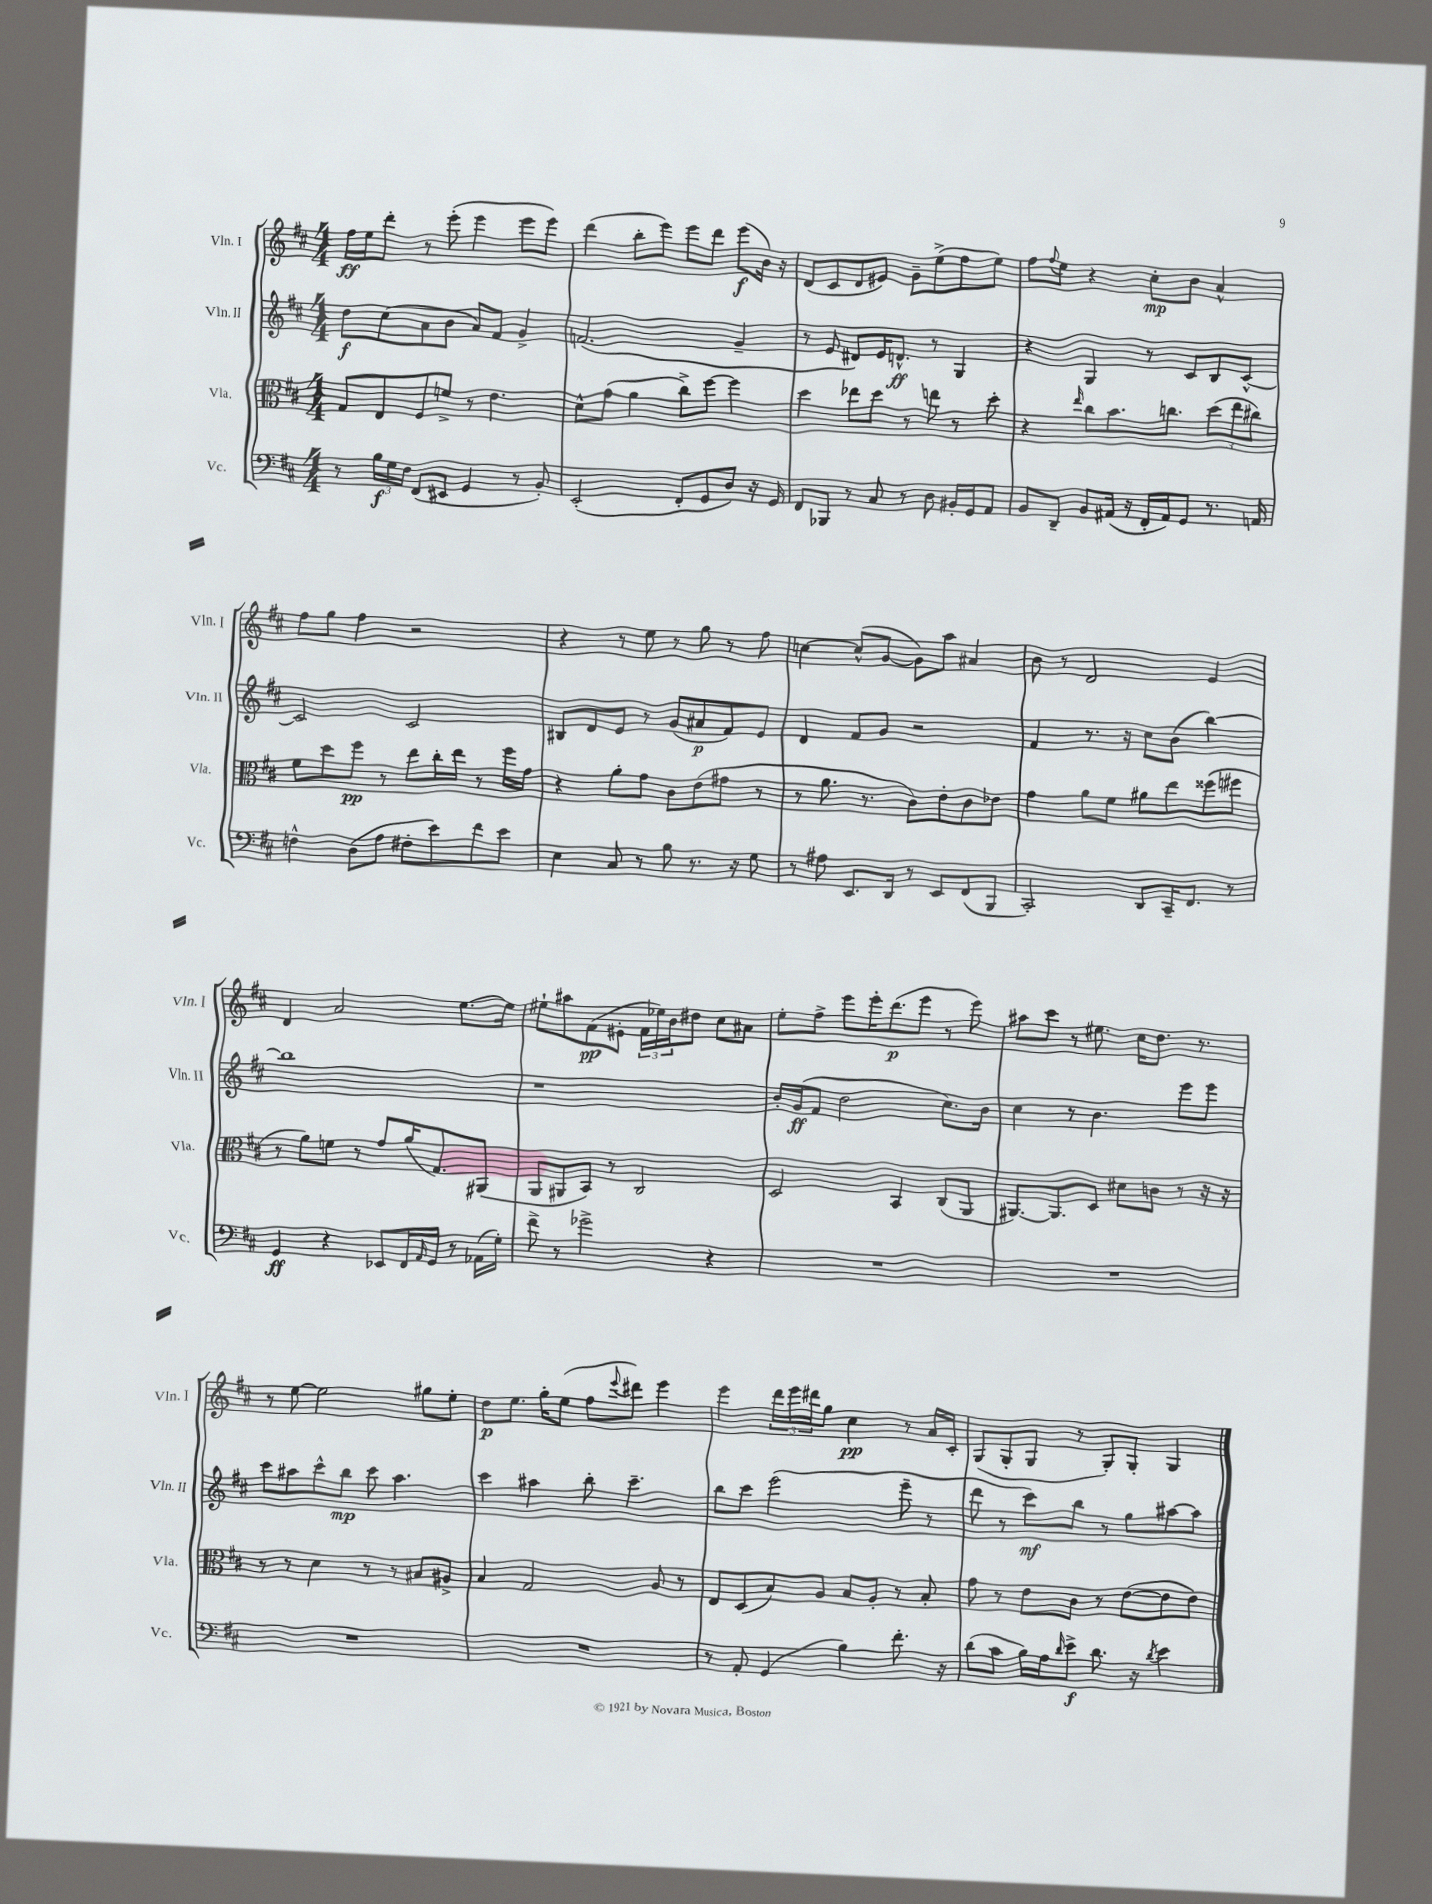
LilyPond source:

<<
\new StaffGroup <<
\new Staff = "s0" \with { instrumentName = "Vln. I" shortInstrumentName = "Vln. I" } {
    \clef treble \key d \major \numericTimeSignature \time 4/4
    fis''16\ff e''16 d'''8-. r8 e'''8-.( e'''4 e'''8 e'''8) |
    d'''4( b''8-. e'''8) e'''8 d'''8 e'''8\f( b'16) r16 |
    d'8( cis'8 d'8 eis'8) g'8-- e''8->( fis''8 e''8) |
    fis''8 \appoggiatura { fis''8 } e''8 r4 cis''8-.\mp b'8 a'4-^ |
    fis''8 g''8 fis''4 r2 |
    r4 r8 e''8 r8 g''8 r8 fis''8 |
    c''4~ c''8-^( g'8~ g'8) a''8 ais'4 |
    b'8 r8 d'2 e'4 |
    d'4 a'2 e''8.~ e''16 |
    eis''8-! ais''8 fis'8\pp( eis'8-. \tuplet 3/2 { fis'16 ees''16) b'16 } dis''8 cis''8 ais'8 |
    e''8-. fis''8-> e'''8 e'''16-. d'''8.\p( e'''8 r8 e'''8) |
    ais''8 cis'''8 r8 eis''8. cis''16 d''8. r8. |
    r8 e''8~ e''2 gis''8 e''8-. |
    d''8\p e''8. g''16-. e''8( fis''8 \appoggiatura { e'''8 } dis'''8) e'''4 |
    e'''4 \tuplet 3/2 { d'''16 e'''16 dis'''16 } g''8 cis''4\pp r8 a'16 cis'16-. |
    g8( g8-. g8 r8 g8-.) g8-. g4 \bar "|." |
}
\new Staff = "s1" \with { instrumentName = "Vln. II" shortInstrumentName = "Vln. II" } {
    \clef treble \key d \major \numericTimeSignature \time 4/4
    d''8\f cis''8( a'8 b'8 a'8) fis'8 g'4-> |
    f'2.( g'4-- |
    r8 e'8 dis'8) e'16 d'8.-^\ff r8 g4 |
    r4 g4 r8 cis'8 b8 cis'8~-^ |
    cis'2 cis'2 |
    bis8 d'8 e'8 r8 g'8( ais'8\p fis'8) e'8 |
    d'4 fis'8 g'8 r2 |
    fis'4 r8. r16 cis''8 b'8( b''4~) |
    b''1 |
    r1 |
    b'16-. g'16\ff( fis'8 d''2 cis''8.) b'16 |
    cis''4 r8 b'4. e'''8 e'''8 |
    cis'''8 ais''8 cis'''8-^ b''8\mp cis'''8 ais''4. |
    cis'''4 ais''4 b''8-. cis'''4.-- |
    b''8 cis'''8 e'''2( e'''8-- r8 |
    d'''8 r8 cis'''8\mf) b''8 r8 g''8 ais''8~ ais''8 \bar "|." |
}
\new Staff = "s2" \with { instrumentName = "Vla." shortInstrumentName = "Vla." } {
    \clef alto \key d \major \numericTimeSignature \time 4/4
    g8 e8 fis8 f'8-> r8 e'4. |
    d'8-^ g'8( a'4 cis''8->) fis''8~ fis''4 |
    d''4 ees''8 d''8 r8 e''8 r8 d''8-. |
    r4 \grace { e''16 } cis''8 b'8. c''8. \tuplet 3/2 { d''8( e''8 cis''8) } |
    fis'8 d''8 fis''8\pp r8 e''8 cis''16-. e''16 r8 fis''16 g'16 |
    r4 a'8-. g'8 cis'8 e'8( gis'8 r8 |
    r8 a'8. r8. cis'8) e'8-. cis'8 ees'8 |
    g'4 a'8 fis'8 ais'8 e''8 fisis''8( fis''8 |
    r8 a'8) f'8 r8 g'8 a'16( g8.) ais,8( |
    a,8 ais,8 b,8) r8 cis2 |
    d2 b,4 cis8( a,8 |
    ais,8.~) ais,8. d8 dis'8 c'8 r8 r16 r16 |
    r8 r8 d'4 r8 r8 bis8 ais8-> |
    b4 g2 a8 r8 |
    e8 d8( b8) a8 b8 a8-. r8 b8-. |
    g'8 r8 e'8 cis'8 r8 e'8~( e'8 e'8) \bar "|." |
}
\new Staff = "s3" \with { instrumentName = "Vc." shortInstrumentName = "Vc." } {
    \clef bass \key d \major \numericTimeSignature \time 4/4
    r8 \tuplet 3/2 { b16\f g16 fis16 } fis,8( eis,8 g,4 r8 b,8-.) |
    e,2-.( fis,8-. g,8 d8) r16 g,16 |
    fis,8 bes,,8 r8 cis8 r8 d8 bis,16-. g,16 a,8 |
    b,8 d,8-- b,8 ais,16( r16 fis,16-. ais,16) g,8 r8. a,16 |
    f4-^ d8( a8 fis8-. e'8) fis'8 e'8 |
    e4 cis8 r8 b8 r8. r16 g8 |
    r8 ais8 e,8. d,16 r8 e,8 fis,8( b,,8 |
    cis,2-.) d,8 cis,16-- fis,8. r8 |
    g,4\ff r4 ees,8 fis,16 \grace { a,16 } g,16 r8 aes,16( g16-.) |
    fis'8-> r8 ges'2-> r4 |
    R1 |
    R1 |
    R1 |
    R1 |
    r8 a,8-. g,4( b4) fis'8.-. r16 |
    d'8( cis'8 b16) a16 \grace { d'16 } e'8->\f d'8. r16 \acciaccatura { d'8 } e'4 \bar "|." |
}
>>
>>
\layout { \context { \Score \remove "Bar_number_engraver" } }
